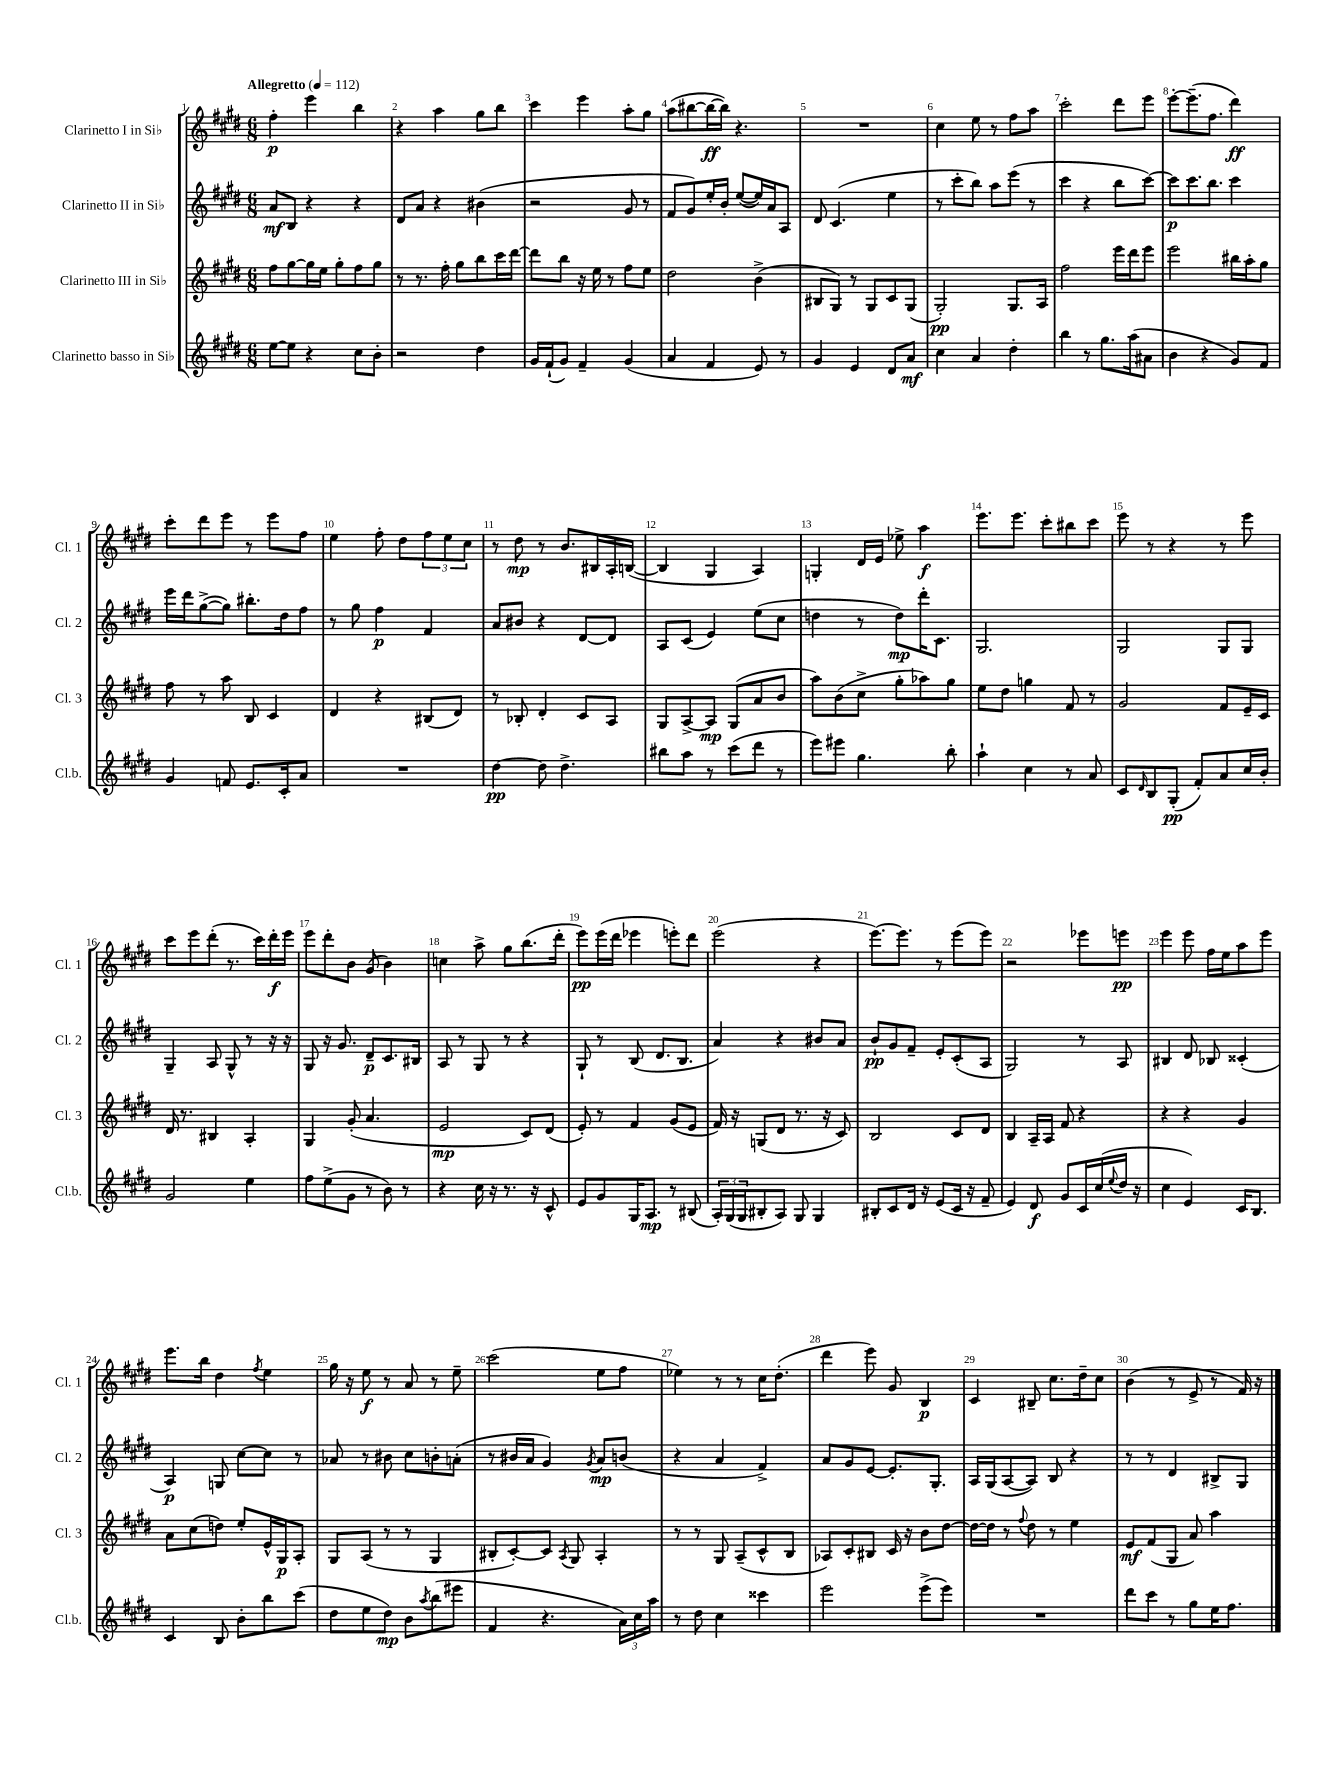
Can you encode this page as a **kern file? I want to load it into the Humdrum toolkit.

**kern	**dynam	**kern	**dynam	**kern	**dynam	**kern	**dynam
*part4	*part4	*part3	*part3	*part2	*part2	*part1	*part1
*staff4	*staff4	*staff3	*staff3	*staff2	*staff2	*staff1	*staff1
*I"Clarinetto basso in Si♭	*	*I"Clarinetto III in Si♭	*	*I"Clarinetto II in Si♭	*	*I"Clarinetto I in Si♭	*
*I'Cl.b.	*	*I'Cl. 3	*	*I'Cl. 2	*	*I'Cl. 1	*
*clefG2	*	*clefG2	*	*clefG2	*	*clefG2	*
*k[f#c#g#d#]	*	*k[f#c#g#d#]	*	*k[f#c#g#d#]	*	*k[f#c#g#d#]	*
*M6/8	*	*M6/8	*	*M6/8	*	*M6/8	*
*MM112	*	*MM112	*	*MM112	*	*MM112	*
=1	=1	=1	=1	=1	=1	=1	=1
!	!	!	!	!	!	!LO:TX:a:B:t=Allegretto	!
[8ee\L	.	8ff#\L	.	8a/L	mf	4ff#'\	p
8ee\J]	.	[8gg#\	.	8B/J	.	.	.
4r	.	16gg#\L]	.	4r	.	4eee\	.
.	.	16ee\JJ	.	.	.	.	.
.	.	8gg#'\L	.	.	.	.	.
8cc#\L	.	8ff#\	.	4r	.	4bb\	.
8b'\J	.	8gg#\J	.	.	.	.	.
=2	=2	=2	=2	=2	=2	=2	=2
2r	.	8r	.	8d#/L	.	4r	.
.	.	8.r	.	8a/J	.	.	.
.	.	.	.	4r	.	4aa\	.
.	.	16ff#'\	.	.	.	.	.
.	.	8gg#\L	.	.	.	.	.
4dd#\	.	8bb\	.	(4b#X\	.	8gg#\L	.
.	.	16ccc#\L	.	.	.	8bb\J	.
.	.	[16ddd#\JJ	.	.	.	.	.
=3	=3	=3	=3	=3	=3	=3	=3
16g#/LL	.	8ddd#\L]	.	2r	.	4ccc#\	.
(16f#`/J	.	.	.	.	.	.	.
8g#/J)	.	8bb\J	.	.	.	.	.
4f#~/	.	16r	.	.	.	4eee\	.
.	.	16ee\	.	.	.	.	.
.	.	8r	.	.	.	.	.
(4g#/	.	8ff#\L	.	8g#/	.	8aa'\L	.
.	.	8ee\J	.	8r	.	8gg#\J	.
=4	=4	=4	=4	=4	=4	=4	=4
4a/	.	2dd#\	.	8f#/L	.	(8aa\L	.
.	.	.	.	8g#/)	.	[8bb#X\	.
4f#/	.	.	.	16ee'/L	.	16bb#\L_	ff
.	.	.	.	16b'/JJ	.	16bb#\JJ])	.
.	.	.	.	([8ee/L	.	4.r	.
8e/)	.	(4b^\	.	16ee/L])	.	.	.
.	.	.	.	16a/J	.	.	.
8r	.	.	.	8A/J	.	.	.
=5	=5	=5	=5	=5	=5	=5	=5
4g#/	.	8B#X/L	.	8d#/	.	2.r	.
.	.	8G#/J)	.	(4.c#/	.	.	.
4e/	.	8r	.	.	.	.	.
.	.	8G#/L	.	.	.	.	.
8d#/L	.	8c#/	.	4ee\	.	.	.
8a/J	mf	(8G#/J	.	.	.	.	.
=6	=6	=6	=6	=6	=6	=6	=6
4cc#\	.	2G#'/)	pp	8r	.	4cc#\	.
.	.	.	.	8ccc#'\L	.	.	.
4a/	.	.	.	8bb\J)	.	8ee\	.
.	.	.	.	8aa\L	.	8r	.
4dd#'\	.	8.G#/L	.	(8eee\J	.	8ff#\L	.
.	.	.	.	8r	.	8aa\J	.
.	.	16A/Jk	.	.	.	.	.
=7	=7	=7	=7	=7	=7	=7	=7
4bb\	.	2ff#\	.	4ccc#\	.	2ccc#'\	.
8r	.	.	.	4r	.	.	.
8.gg#\L	.	.	.	.	.	.	.
.	.	16eee\LL	.	8bb\L	.	8ddd#\L	.
(16aa\k	.	16ddd#\J	.	.	.	.	.
8a#X\J	.	8eee\J	.	[8ccc#\J)	.	8eee\J	.
=8	=8	=8	=8	=8	=8	=8	=8
4b\	.	2eee\	.	8ccc#\L]	p	[8eee'\L	.
.	.	.	.	8.ccc#\	.	(8.eee~\]	.
4r	.	.	.	.	.	.	.
.	.	.	.	8.bb\J	.	8.ff#\J	.
8g#/L)	.	16bb#X\LL	.	4ccc#\	.	4ddd#\)	ff
.	.	16aa'\J	.	.	.	.	.
8f#/J	.	8gg#\J	.	.	.	.	.
!!LO:LB:g=z
=9	=9	=9	=9	=9	=9	=9	=9
4g#/	.	8ff#\	.	16eee\LL	.	8ccc#'\L	.
.	.	.	.	16ddd#\J	.	.	.
.	.	8r	.	([8gg#^\	.	8ddd#\	.
8fn/	.	8aa\	.	8gg#\J])	.	8eee\J	.
8.e/L	.	8B/	.	8.bb#X'\L	.	8r	.
.	.	4c#/	.	.	.	8eee\L	.
16c#'/k	.	.	.	16dd#\k	.	.	.
8a/J	.	.	.	8ff#\J	.	8ff#\J	.
=10	=10	=10	=10	=10	=10	=10	=10
2.r	.	4d#/	.	8r	.	4ee\	.
.	.	.	.	8gg#\	.	.	.
.	.	4r	.	4ff#\	p	8ff#'\	.
.	.	.	.	.	.	8dd#\L	.
.	.	(8B#X/L	.	4f#/	.	12ff#\	.
.	.	.	.	.	.	12ee\	.
.	.	8d#/J)	.	.	.	.	.
.	.	.	.	.	.	12cc#\J	.
=11	=11	=11	=11	=11	=11	=11	=11
[4dd#\	pp	8r	.	8a/L	.	8r	.
.	.	8B-X'/	.	8b#X/J	.	8dd#\	mp
8dd#\]	.	4d#'/	.	4r	.	8r	.
4.dd#^\	.	.	.	.	.	8.b/L	.
.	.	8c#/L	.	[8d#/L	.	.	.
.	.	.	.	.	.	16B#X/L	.
.	.	8A/J	.	8d#/J]	.	16A'/	.
.	.	.	.	.	.	([16Bn/JJ	.
=12	=12	=12	=12	=12	=12	=12	=12
8bb#X\L	.	8G#/L	.	8A/L	.	4B/]	.
8aa\J	.	[8A^/	.	(8c#/J	.	.	.
8r	.	8A/J]	mp	4e/)	.	4G#/	.
(8ccc#\L	.	(8G#/L	.	.	.	.	.
8ddd#\J	.	8a/	.	(8ee\L	.	4A/)	.
8r	.	8b/J	.	8cc#\J	.	.	.
=13	=13	=13	=13	=13	=13	=13	=13
8eee\L)	.	8aa\L)	.	4ddn\	.	4Gn'/	.
8eee#X\J	.	(8b\	.	.	.	.	.
4.gg#\	.	8cc#^\J	.	8r	.	16d#/LL	.
.	.	.	.	.	.	16e/JJ	.
.	.	8gg#'\L	.	8dd\L)	mp	8ee-X^\	.
.	.	8aa-X\)	.	16ddd#'\K	.	4aa\	f
.	.	.	.	8.c#\J	.	.	.
8bb'\	.	8gg#\J	.	.	.	.	.
=14	=14	=14	=14	=14	=14	=14	=14
4aa`\	.	8ee\L	.	2.G#/	.	8.eee\L	.
.	.	8dd#\J	.	.	.	.	.
.	.	.	.	.	.	8.eee\J	.
4cc#\	.	4ggn\	.	.	.	.	.
.	.	.	.	.	.	8ccc#'\L	.
8r	.	8f#/	.	.	.	8bb#X\	.
8a/	.	8r	.	.	.	8ccc#\J	.
=15	=15	=15	=15	=15	=15	=15	=15
8c#/L	.	2g#/	.	2G#/	.	8eee\	.
16qqd#/	.	.	.	.	.	.	.
8B/	.	.	.	.	.	8r	.
(8G#'/J	pp	.	.	.	.	4r	.
8f#'/L)	.	.	.	.	.	.	.
8a/	.	8f#/L	.	8G#/L	.	8r	.
16cc#/L	.	16e~/L	.	8G#/J	.	8eee\	.
16b'/JJ	.	16c#/JJ	.	.	.	.	.
!!LO:LB:g=z
=16	=16	=16	=16	=16	=16	=16	=16
2g#/	.	16d#/	.	4G#~/	.	8ccc#\L	.
.	.	8.r	.	.	.	.	.
.	.	.	.	.	.	8eee\	.
.	.	4B#X/	.	8A/	.	(8ddd#'\J	.
.	.	.	.	8G#^^/	.	8.r	.
4ee\	.	4A'/	.	8r	.	.	.
.	.	.	.	.	.	16ccc#\LL)	.
.	.	.	.	16r	.	16ddd#'\	f
.	.	.	.	16r	.	16eee\JJ	.
=17	=17	=17	=17	=17	=17	=17	=17
8ff#\L	.	4G#/	.	8G#/	.	8eee\L	.
(8ee^\	.	.	.	16r	.	8ddd#'\	.
.	.	.	.	8.g#/	.	.	.
8g#\J	.	(8g#'/	.	.	.	8b\J	.
8r	.	4.a/	.	8d#~/L	p	(8g#/	.
8b\)	.	.	.	8.c#/	.	4b\)	.
8r	.	.	.	.	.	.	.
.	.	.	.	16B#X/Jk	.	.	.
=18	=18	=18	=18	=18	=18	=18	=18
4r	.	2e/	mp	8A/	.	4ccn\	.
.	.	.	.	8r	.	.	.
16cc#\	.	.	.	8G#/	.	8aa^\	.
16r	.	.	.	.	.	.	.
8.r	.	.	.	8r	.	8gg#\L	.
.	.	8c#/L)	.	4r	.	(8.bb\	.
16r	.	.	.	.	.	.	.
8c#^^/	.	(8d#/J	.	.	.	.	.
.	.	.	.	.	.	16ddd#'\Jk	.
=19	=19	=19	=19	=19	=19	=19	=19
8e/L	.	8e'/)	.	8G#`/	.	8eee\L)	pp
8g#/	.	8r	.	8r	.	(16eee\L	.
.	.	.	.	.	.	16ddd#\JJ	.
16G#/K	.	4f#/	.	(8B/	.	4eee-X\	.
8.A/J	mp	.	.	.	.	.	.
.	.	.	.	8.d#/L	.	.	.
8r	.	(8g#/L	.	.	.	8eeen'\L)	.
.	.	.	.	8.B/J	.	.	.
(8B#X/	.	8e/J	.	.	.	8ddd#\J	.
=20	=20	=20	=20	=20	=20	=20	=20
24A'/LL)	.	16f#/)	.	4a/)	.	(2eee\	.
(24G#/	.	.	.	.	.	.	.
.	.	16r	.	.	.	.	.
24G#/J	.	.	.	.	.	.	.
8B#X'/	.	(8Gn/L	.	.	.	.	.
8A/J)	.	8d#/J	.	4r	.	.	.
8G#/	.	8.r	.	.	.	.	.
4G#/	.	.	.	8b#X/L	.	4r	.
.	.	16r	.	.	.	.	.
.	.	8c#/)	.	8a/J	.	.	.
=21	=21	=21	=21	=21	=21	=21	=21
8B#X'/L	.	2B/	.	8b`/L	pp	[8.eee\L)	.
8c#/	.	.	.	8g#/	.	.	.
.	.	.	.	.	.	8.eee\J]	.
16d#/Jk	.	.	.	8f#~/J	.	.	.
16r	.	.	.	.	.	.	.
(8e/L	.	.	.	8e'/L	.	8r	.
16c#/Jk	.	8c#/L	.	(8c#'/	.	(8eee\L	.
16r	.	.	.	.	.	.	.
8f#~/	.	8d#/J	.	8A/J	.	8eee\J)	.
=22	=22	=22	=22	=22	=22	=22	=22
4e/)	.	4B/	.	2G#/)	.	2r	.
8d#/	f	16A~/LL	.	.	.	.	.
.	.	16A/JJ	.	.	.	.	.
8g#/L	.	8f#/	.	.	.	.	.
16c#/L	.	4r	.	8r	.	8eee-X\L	.
(16cc#/	.	.	.	.	.	.	.
8qqee/	.	.	.	.	.	.	.
16dd#/JJ	.	.	.	8A/	.	8eeen\J	pp
16r	.	.	.	.	.	.	.
=23	=23	=23	=23	=23	=23	=23	=23
4cc#\	.	4r	.	4B#X/	.	4eee\	.
4e/)	.	4r	.	8d#/	.	8eee\	.
.	.	.	.	8B-X/	.	16ff#\LL	.
.	.	.	.	.	.	16ee\J	.
16c#/KL	.	4g#/	.	(4c##X'/	.	8aa\	.
8.B/J	.	.	.	.	.	.	.
.	.	.	.	.	.	8eee\J	.
!!LO:LB:g=z
=24	=24	=24	=24	=24	=24	=24	=24
4c#/	.	8a\L	.	4A/)	p	8.eee\L	.
.	.	(8cc#\	.	.	.	.	.
.	.	.	.	.	.	16bb\Jk	.
8B/	.	8ddn\J)	.	8Gn/	.	4dd#\	.
8b'\L	.	8ee'/L	.	[8cc#\L	.	.	.
.	.	.	.	.	.	8qff#/	.
8bb\	.	16e^^/L	.	8cc#\J]	.	4ee\	.
.	.	16G#/J	p	.	.	.	.
(8ccc#\J	.	8A'/J	.	8r	.	.	.
=25	=25	=25	=25	=25	=25	=25	=25
8dd#\L	.	8G#/L	.	8a-X/	.	16gg#\	.
.	.	.	.	.	.	16r	.
8ee\	.	(8A/J	.	8r	.	8ee\	f
8dd#\J)	mp	8r	.	8b#X\	.	8r	.
8b\L	.	8r	.	8cc#\L	.	8a/	.
8qaa/	.	.	.	.	.	.	.
(8bb\	.	4G#/	.	8bn'\	.	8r	.
8eee#X\J	.	.	.	(8an'\J	.	8ee~\	.
=26	=26	=26	=26	=26	=26	=26	=26
4f#/	.	8B#X'/L	.	8r	.	(2ccc#\	.
.	.	[8c#'/)	.	16b#X/LL	.	.	.
.	.	.	.	16a/JJ	.	.	.
4.r	.	8c#/J]	.	4g#/)	.	.	.
.	.	8qA/	.	.	.	.	.
.	.	8G#/	.	.	.	.	.
.	.	.	.	8qg#/	.	.	.
.	.	4A'/	.	8a/L	mp	8ee\L	.
24a\LL)	.	.	.	(8bn/J	.	8ff#\J	.
24cc#\	.	.	.	.	.	.	.
24aa\JJ	.	.	.	.	.	.	.
=27	=27	=27	=27	=27	=27	=27	=27
8r	.	8r	.	4r	.	4ee-X\)	.
8dd#\	.	8r	.	.	.	.	.
4cc#\	.	8G#/	.	4a/	.	8r	.
.	.	(8A~/L	.	.	.	8r	.
4ccc##X\	.	8c#^^/	.	4f#^/)	.	16cc#\KL	.
.	.	.	.	.	.	(8.dd#'\J	.
.	.	8B/J	.	.	.	.	.
=28	=28	=28	=28	=28	=28	=28	=28
2eee\	.	8A-X/L)	.	8a/L	.	4ddd#\	.
.	.	8c#'/	.	8g#/	.	.	.
.	.	8B#X/J	.	[8e/J	.	8eee\)	.
.	.	16c#/	.	8.e'/L]	.	8g#/	.
.	.	16r	.	.	.	.	.
(8eee^\L	.	8b\L	.	.	.	4B/	p
.	.	.	.	8.G#'/J	.	.	.
8eee\J)	.	[8dd#\J	.	.	.	.	.
=29	=29	=29	=29	=29	=29	=29	=29
2.r	.	16dd#\LL_	.	16A/LL	.	4c#/	.
.	.	16dd#\JJ]	.	(16G#/J	.	.	.
.	.	8r	.	[8A/	.	.	.
.	.	8qqff#/	.	.	.	.	.
.	.	8dd#\	.	8A/J])	.	8B#X~/	.
.	.	8r	.	8B/	.	8.cc#\L	.
.	.	4ee\	.	4r	.	.	.
.	.	.	.	.	.	16dd#~\k	.
.	.	.	.	.	.	8cc#\J	.
=30	=30	=30	=30	=30	=30	=30	=30
8ddd#\L	.	8e/L	mf	8r	.	(4b\	.
8ccc#\J	.	(8f#/	.	8r	.	.	.
8r	.	8G#/J	.	4d#/	.	8r	.
8gg#\L	.	8a/)	.	.	.	8e^/	.
16ee\K	.	4aa\	.	8B#X^/L	.	8r	.
8.ff#\J	.	.	.	.	.	.	.
.	.	.	.	8G#/J	.	16f#/)	.
.	.	.	.	.	.	16r	.
==	==	==	==	==	==	==	==
*-	*-	*-	*-	*-	*-	*-	*-
